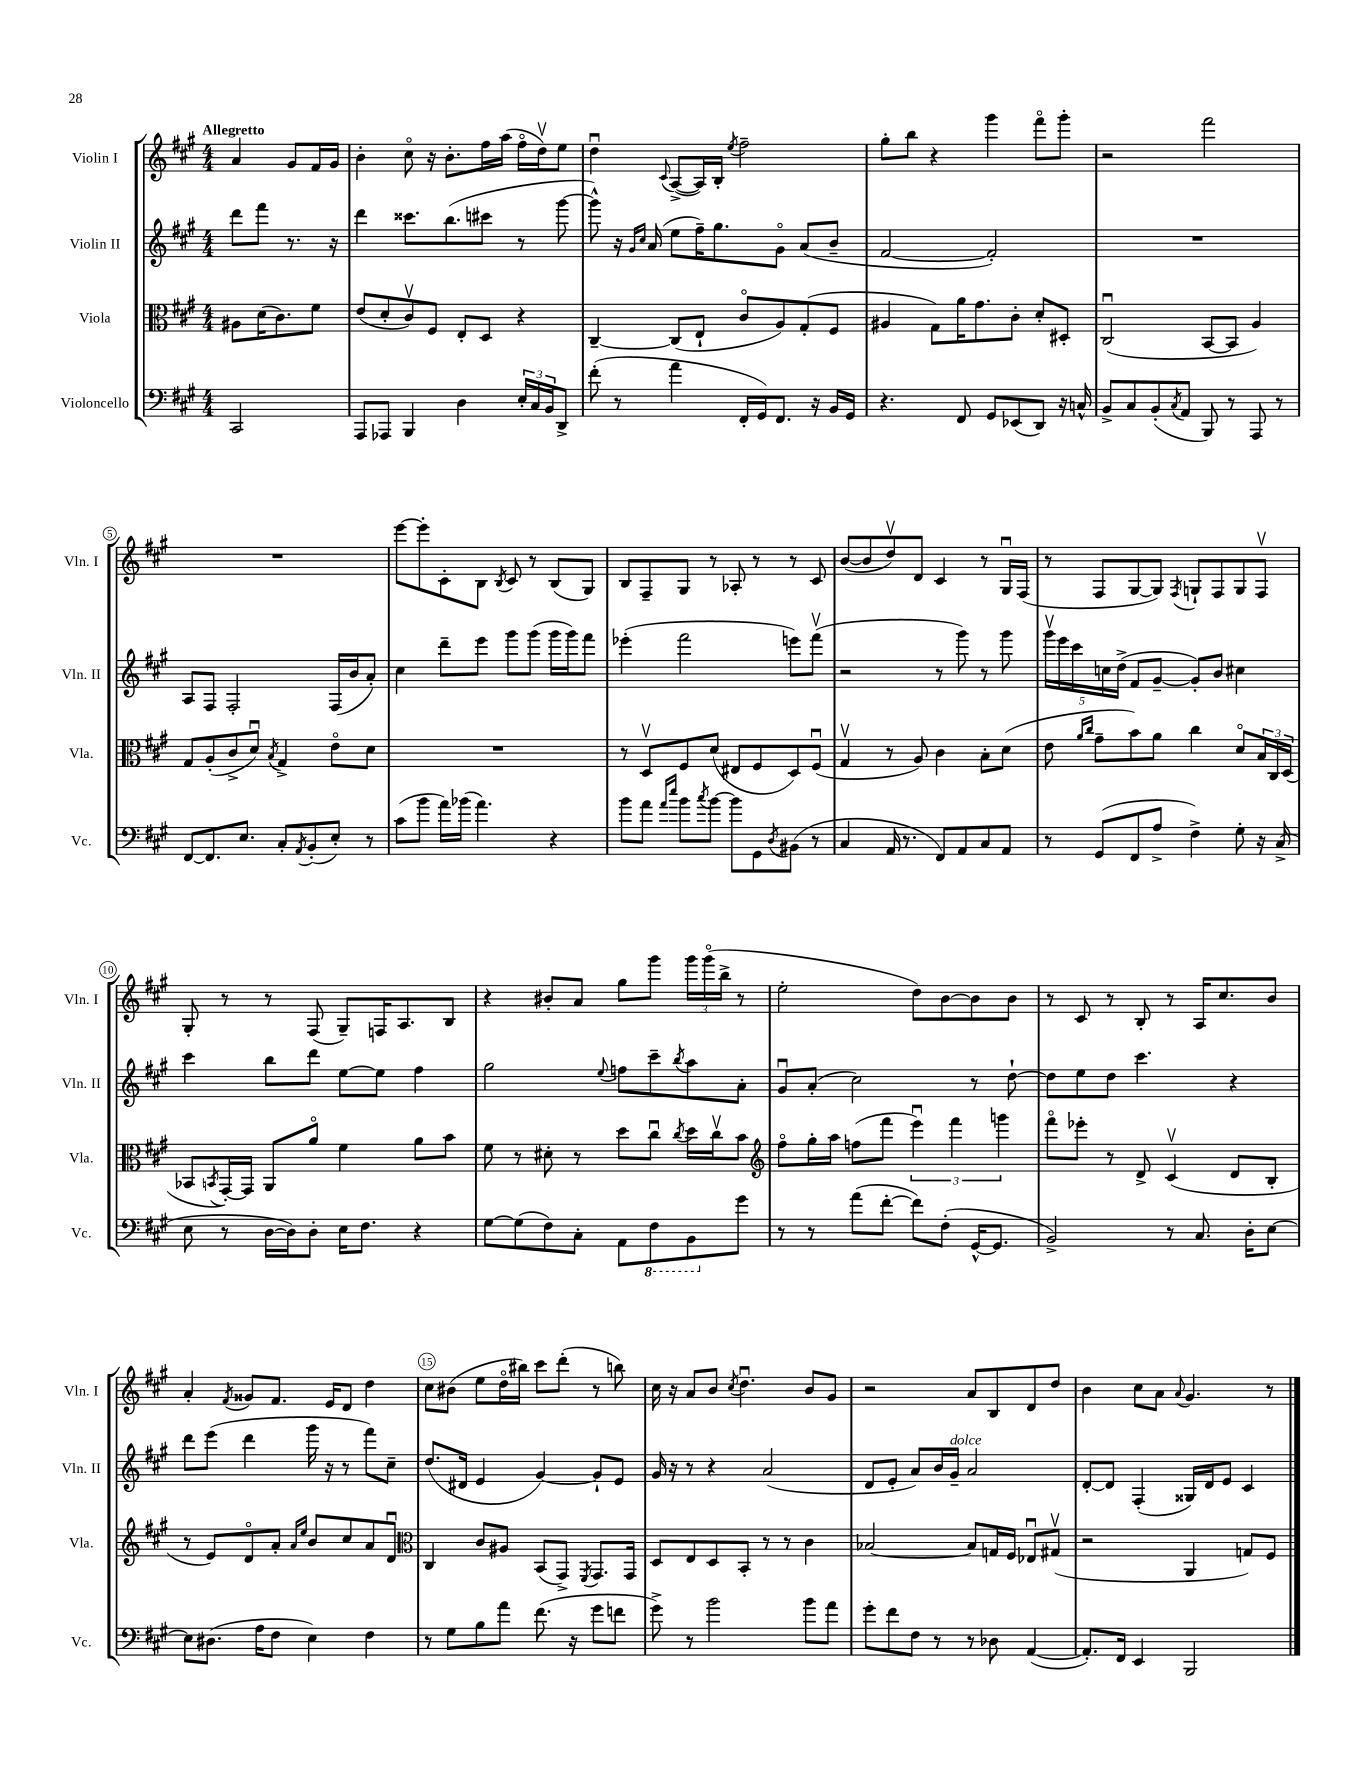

**kern	**kern	**kern	**kern
*staff4	*staff3	*staff2	*staff1
*clefF4	*clefC3	*clefG2	*clefG2
*k[f#c#g#]	*k[f#c#g#]	*k[f#c#g#]	*k[f#c#g#]
*M4/4	*M4/4	*M4/4	*M4/4
2CC#/	8A#\L	8ddd\L	4a/
.	(16d\K	8fff#\J	.
.	8.c#\)	.	.
.	.	8.r	8g#/L
.	8f#\J	.	16f#/L
.	.	16r	16g#/JJ
=	=	=	=
8AAA/L	(8e/L	4ddd\	4b'\
8AAA-/J	8d'/	.	.
4BBB/	8c#v/)	8.ccc##\L	8cc#o\
.	8F#/J	.	16r
.	.	(8.bb\	8.b'\L
4D\	8E'/L	.	.
.	8D/J	8ccc#\J	16ff#\L
.	.	.	(16aa\JJ
24E'/LL	4r	8r	16ff#o\LL
24C#/	.	.	.
.	.	.	16ddv\J)
24BB/J	.	.	.
8DD^/J	.	[8ggg#\	8ee\J
=	=	=	=
(8f#'\	[4C#~/	8ggg#^^\])	4ddu\
8r	.	16r	.
.	.	16qqg#/LL	.
.	.	16qqcc#/JJ	.
.	.	(16a/	.
.	.	.	8qqc#/
4a\	(8C#/]L	8ee\L	([8A^/L
.	8E`/J	16ff#~\K)	16A/]L)
.	.	8.gg#\	16B'/JJ
.	.	.	8qee/
16FF#'/LL	8c#o/L	.	2ff#~\
16GG#/J)	.	.	.
8.FF#/J	8A/)	8g#o\J	.
.	(8G#'/	(8a/L	.
16r	.	.	.
16BB/LL	8F#/J	8b~/J	.
16GG#/JJ	.	.	.
=	=	=	=
4.r	4A#/	[2f#/	8gg#'\L
.	.	.	8bb\J
.	8G#\L)	.	4r
8FF#/	16a\K	.	.
.	8.g#\	.	.
8GG#/L	.	2f#'/])	4ggg#\
(8EE-/	8c#'\J	.	.
8DD/J)	8d'/L	.	8fff#o\L
16r	8D#'/J	.	8ggg#'\J
16C^^/	.	.	.
=	=	=	=
8BB^/L	(2C#u/	1r	2r
8C#/	.	.	.
(8BB'/	.	.	.
8qC#/	.	.	.
8AA/J	.	.	.
8BBB/)	[8BB/L	.	2fff#\
8r	8BB/]J	.	.
8AAA/	4A/)	.	.
8r	.	.	.
=	=	=	=
[8FF#/L	8G#/L	8A/L	1r
8.FF#/]	(8A'/	8F#/J	.
.	8c#^/	2F#'/	.
8.E/J	.	.	.
.	8du/J)	.	.
.	8qB/	.	.
8C#'/L	4G#^/	.	.
8qAA/	.	.	.
(8BB'/	.	.	.
8E'/J)	8eo\L	(16F#/LL	.
.	.	16b/J	.
8r	8d\J	8a'/J)	.
=	=	=	=
(8c#\L	1r	4cc#\	[8eee\L
8b\J	.	.	8eee'\]
16a\LL)	.	8ddd~\L	8c#'\
(16b-\JJ	.	.	.
4.a\)	.	8eee\J	8B\J
.	.	.	8qB/
.	.	8ggg#\L	8c#/
.	.	(8ggg#\J	8r
4r	.	16ggg#\LL	(8B/L
.	.	16ggg#\J)	.
.	.	8fff#\J	8G#/J)
=	=	=	=
8b\L	8r	(4eee-'\	8B/L
8a\J	8Dv/L	.	8F#~/
16qqa/LL	.	.	.
16qqee/JJ	.	.	.
8b\L	8F#/	2fff#\	8G#/J
8qcc#/	.	.	.
[8b\J	(8d/J	.	8r
8b\]L	8E#/L	.	8A-'/
8GG#\	8F#/	.	8r
8qD/	.	.	.
(8BB#\J	8D/)	8eee\L)	8r
8r	(8F#u/J	(8fff#v\J	8c#/
=	=	=	=
4C#/	4G#v/	2r	([8b/L
.	.	.	8b/]
16AA/	8r	.	8ddv/)
8.r	.	.	.
.	8A/)	.	8d/J
8FF#/L)	4c#\	8r	4c#/
8AA/	.	8ggg#\)	.
8C#/	8B'\L	8r	8r
8AA/J	(8d\J	8ggg#\	16G#u/LL
.	.	.	(16F#/JJ
=	=	=	=
8r	8e\	20ggg#v\LL	8r
.	.	20eee\	.
.	.	20ccc#\	.
.	16qqa/LL	.	.
.	16qqcc#/JJ	.	.
(8GG#/L	8g#~\L	.	8F#/L
.	.	20cc\	.
.	.	(20dd^\JJ	.
8FF#/	8b\)	8f#/L	[8G#/
8A^/J	8a\J	[8g#~/J	8G#/]J)
.	.	.	8qF#/
4F#^\)	4cc#\	8g#'/]L)	8G`/L
.	.	8b/J	8F#/
8G#'\	8do/L	4cc#\	8G/
16r	24B/L	.	8F#v/J
.	24C#/	.	.
(16C#^/	.	.	.
.	(24D/JJ	.	.
=	=	=	=
8E\	8BB-/L	4ccc#\	8G#'/
.	8qBB/	.	.
8r	[16GG#'/L)	.	8r
.	16GG#/]JJ	.	.
[16D\LL	8AA/L	8bb\L	8r
16D\]J)	.	.	.
8D'\J	8ao/J	8ddd\J	(8F#/
16E\LK	4f#\	[8ee\L	8G#~/L)
8.F#\J	.	.	.
.	.	8ee\]J	16F/K
.	.	.	8.A/
4r	8a\L	4ff#\	.
.	8b\J	.	8B/J
=	=	=	=
[8G#\L	8f#\	2gg#\	4r
(8G#\]	8r	.	.
8F#\)	8d#'\	.	8b#'/L
8C#'\J	8r	.	8a/J
.	.	8qqee/	.
8AA\L	8dd\L	8ff\L	8gg#\L
8FF#\	8cc#u\J	8ccc#~\	8ggg#\J
.	8qcc#/	8qbb/	.
8BBB\	16dd\LL	8aa\	24ggg#\LL
.	.	.	(24ggg#o\
.	16cc#v\J	.	.
.	.	.	24bb^\JJ
8g#\J	8b\J	8a'\J	8r
=	=	=	=
*	*clefG2	*	*
8r	8ff#o\L	8g#u/L	2ee'\
8r	16gg#'\L	(8a'/J	.
.	16aa\JJ	.	.
(8a\L	(8ff\L	2cc#\)	.
[8f#'\J	8fff#\J	.	.
8f#\]L)	6eeeu\)	.	8dd\L)
(8F#'\J	.	.	[8b\
.	6fff#\	.	.
[16GG#^^/LK	.	8r	8b\]
8.GG#/]J	.	.	.
.	6ggg\	.	.
.	.	[8dd`\	8b\J
=	=	=	=
2BB^/)	8fff#o\L	8dd\]L	8r
.	8eee-'\J	8ee\	8c#/
.	8r	8dd\J	8r
.	8d^/	4.ccc#\	8B'/
8r	(4c#v/	.	8r
8.C#/	.	.	16A/LK
.	.	.	8.cc#/
.	8d/L	4r	.
16D'\LK	.	.	.
[8E\J	8B'/J	.	8b/J
=	=	=	=
8E\]L	8r	8ddd\L	4a'/
(8.D#\J	8e/L)	(8eee\J	.
.	.	.	8qf#/
.	8do/	4ddd\	8g##/L
16A\LK	.	.	.
8F#\J	8a'/J	.	8.f#/J
.	16qqa/LL	.	.
.	16qqee/JJ	.	.
4E\)	8b/L	16ggg#\	.
.	.	16r	16e/LK
.	8cc#/	8r	8d/J
4F#\	8a/	8fff#\L)	4dd\
.	8du/J	8cc#~\J	.
=	=	=	=
*	*clefC3	*	*
8r	4C#/	(8.dd/L	8cc#\L
8G#\L	.	.	(8b#\J
.	.	16d#/Jk	.
8B\	8c#/L	4e/	8ee\L
8a\J	8A#/J	.	16ddo\L
.	.	.	16bb#\JJ)
(8.f#\	(8BB/L	[4g#/)	8ccc#\L
.	8GG#^/J)	.	(8ddd'\J
16r	.	.	.
.	8qFF#/	.	.
8g#\L	8.GG#/L	8g#`/]L	8r
8f\J	.	8e/J	8bb\)
.	16GG#/Jk	.	.
=	=	=	=
8g#^\)	8D/L	16g#/	16cc#\
.	.	16r	16r
8r	8E/	8r	8a/L
2b\	8D/	4r	8b/J
.	.	.	8qcc#/
.	8BB'/J	.	4.ddu\
.	8r	(2a/	.
.	8r	.	.
8b\L	4c#\	.	8b/L
8a\J	.	.	8g#/J
=	=	=	=
8g#'\L	[2B-/	8d/L	2r
8f#\	.	8e'/J	.
8F#\J	.	8a/L)	.
8r	.	16b/L	.
.	.	16g#~/JJ	.
8r	8B-/]L	2a/	8a/L
8D-\	16G/L	.	8B/
.	16F#/JJ	.	.
([4AA/	8E-u/L	.	8d/
.	(8G#v/J	.	8dd/J
=	=	=	=
8.AA'/]L)	2r	[8d'/L	4b\
.	.	8d/]J	.
16FF#/Jk	.	.	.
4EE/	.	(4F#'/	8cc#\L
.	.	.	8a\J
.	.	.	8qqa/
2BBB/	4AA/	16G##/LL)	4.g#/
.	.	16d/J	.
.	.	8e/J	.
.	8G/L)	4c#/	.
.	8F#/J	.	8r
==	==	==	==
*-	*-	*-	*-
